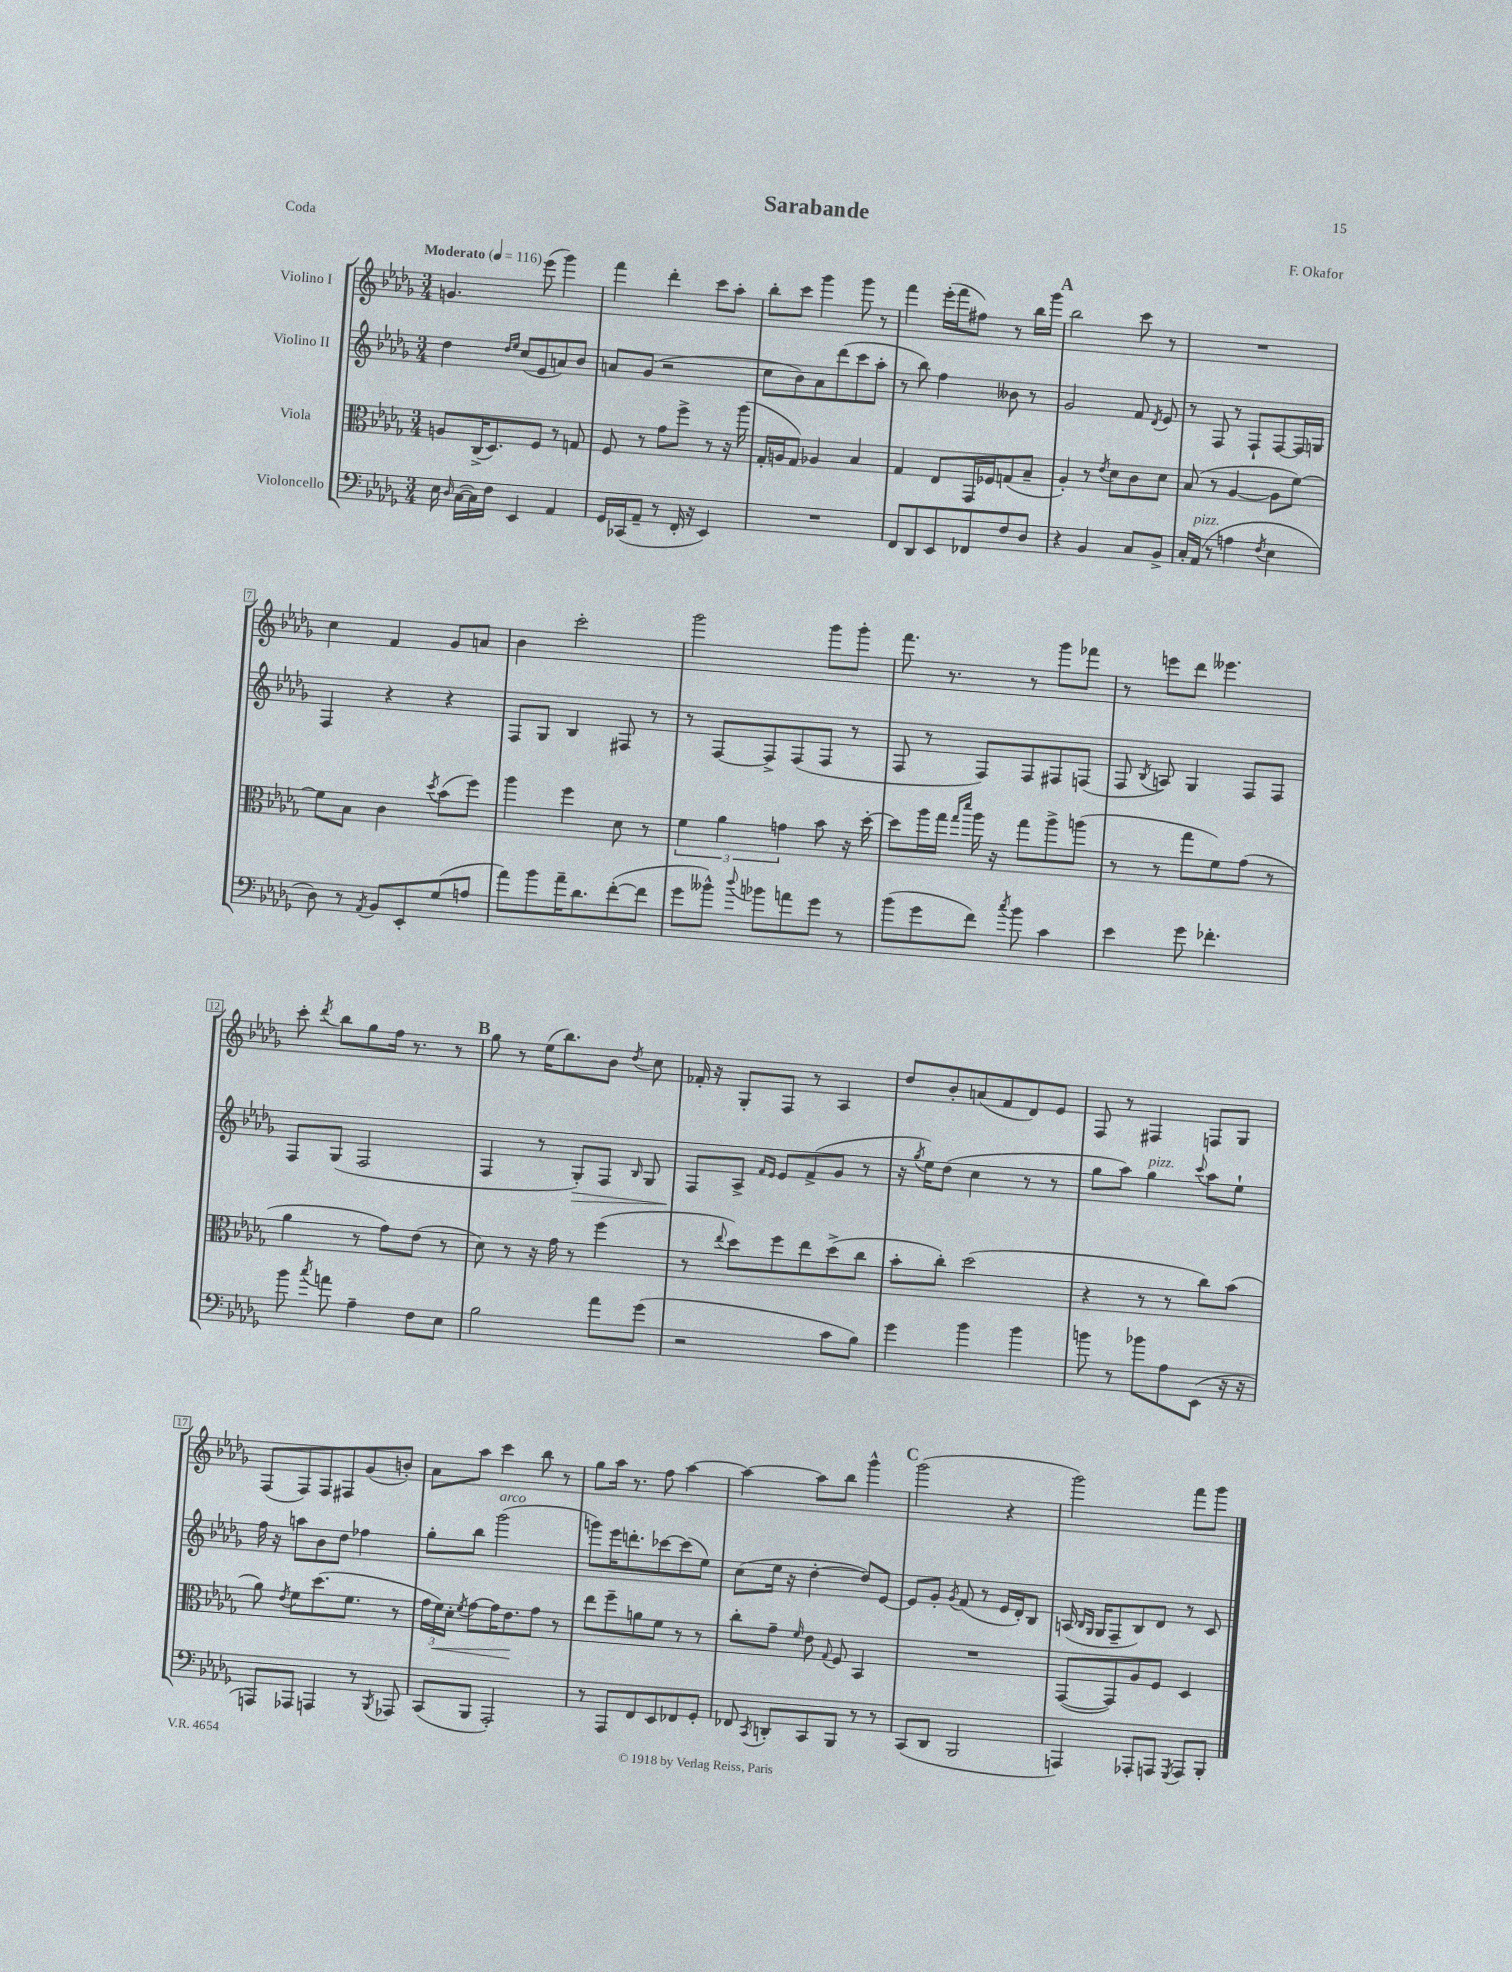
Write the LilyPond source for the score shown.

\header { title = "Sarabande" composer = "F. Okafor" piece = "Coda" }
<<
\new StaffGroup <<
\new Staff = "s0" \with { instrumentName = "Violino I" } {
    \clef treble \key des \major \numericTimeSignature \time 3/4 \tempo "Moderato" 4 = 116
    \autoBeamOff g'4. ees'''8( ges'''4) |
    f'''4 des'''4-. c'''8[ aes''8]-. |
    bes''8[-. c'''8] ges'''4 ges'''8 r8 |
    f'''4 ees'''16[-.( f'''16 fis''8]) r8 bes''16[ ges'''16] |
    \mark \markup { \bold "A" } bes''2 c'''8 r8 |
    R2. |
    c''4 f'4 ges'8[ a'8] |
    bes'4 c'''2-. |
    ges'''2 ges'''8[ ges'''8]-. |
    f'''8. r8. r8 ges'''8[ fes'''8] |
    r8 e'''8[ des'''8] eeses'''4. |
    c'''8-. \acciaccatura { des'''8 } bes''8[ ges''8 f''16] r8. r8 |
    \mark \markup { \bold "B" } ges''8 r8 ees''16[( bes''8.) bes'8] \acciaccatura { des''8 } c''8 |
    fes'16-. r16 ges8[-. f8] r8 aes4 |
    des''8[ bes'8-. a'8( f'8 des'8) ees'8] |
    f8 r8 fis4 f8[ ges8] |
    f8[( f8) f8 fis8 ges'8( b'8]-.) |
    aes'8[ aes''8] c'''4 bes''8 r8 |
    ges''8[ aes''16] r8. f''8 aes''4~ |
    aes''4~ aes''8[ bes''8] ges'''4-^ |
    \mark \markup { \bold "C" } ges'''2( r4 |
    ges'''2) f'''8[ ges'''8] \bar "|." |
}
\new Staff = "s1" \with { instrumentName = "Violino II" } {
    \clef treble \key des \major \numericTimeSignature \time 3/4
    \autoBeamOff des''4 \grace { des''16[ ees''16] } c''8[( ees'8 a'8) bes'8] |
    a'8[ ges'8]( r2 |
    c''8[ bes'8) aes'8 des'''8( c'''8 aes''8]-. |
    r8 bes''8) f''4 beses'8 r8 |
    \mark \markup { \bold "A" } ges'2 f'8 \acciaccatura { des'8 } ees'8 |
    r8 f8 r8 f8[-! f8~ f16 g16] |
    f4 r4 r4 |
    f8[ ges8] bes4 fis8 r8 |
    r8 f8[~ f8-> f8( f8] r8 |
    f8 r8 f8[) f8 fis8 f8]( |
    f8 \acciaccatura { bes8 } a8) ges4 f8[ f8] |
    f8[ ges8]( f2 |
    \mark \markup { \bold "B" } f4 r8 ges8[-.\>) f8] \grace { bes16 } ges8 |
    f8[\! aes8]-> \grace { f'16[ ees'16] } ees'8[ f'8->( ges'8] r8 |
    r16 \acciaccatura { ges''8 } ees''16[) des''8]( c''4 r8 r8 |
    ges''8[ aes''8]) ges''4^\markup { \italic "pizz." } \appoggiatura { c'''8 } aes''8[ ees''8]-! |
    f''16 r16 a''8[ bes'8 des''8] fes''4 |
    ges''8[-. bes''8] ges'''2^\markup { \italic "arco" }( |
    g'''8[) ees'''16 d'''8.-. ces'''8~ ces'''8( ees''8]) |
    c''8[( ees''16] r16 des''4~-. des''8[) ees'8]~ |
    \mark \markup { \bold "C" } ees'8[ ges'8]-. \acciaccatura { ges'8 } f'8( r8 ees'16[ des'16-.) bes8] |
    a16( \grace { bes16[ ges16] } ges16[ f8-- bes8) des'8] r8 c'8 \bar "|." |
}
\new Staff = "s2" \with { instrumentName = "Viola" } {
    \clef alto \key des \major \numericTimeSignature \time 3/4
    \autoBeamOff a8[ c16->( des8.) f8] r8 g8 |
    f8 r8 ges'8[ f''8]-> r8 r16 aes''16( |
    ges16[-. a16 ges8]) aes4 bes4 |
    ges4 ees8[ ges,16 fes16 g8( bes8]-- |
    \mark \markup { \bold "A" } aes4-.) r8 \acciaccatura { ees'8 } des'8[ c'8 des'8] |
    bes8( r8 aes4~ aes8[ f'8]~) |
    f'8[ bes8] c'4 \acciaccatura { des''8 } bes'8[( f''8]) |
    aes''4 f''4 des'8 r8 |
    \tuplet 3/2 { f'4 aes'4 g'4 } bes'8 r16 des''16~-. |
    des''8[ aes''16 ges''16] \grace { ges''16[ des'''16] } aes''16 r16 ges''8[ aes''8-> a''8]( |
    r8 r8 ges''8[ f'8) ges'8]( r8 |
    aes'4 r8 ges'8[) ees'8]( r8 |
    \mark \markup { \bold "B" } des'8) r8 r16 ges'16 r8 f''4( |
    r8 \appoggiatura { ees''8 } des''8[) f''8 ees''8 des''8->( c''8] |
    bes'8[-. c''8]-.) des''2( |
    r4 r8 r8 c''8[) bes'8]( |
    aes'8) \acciaccatura { ees'8 } f'8[ des''8.( f'8.] r8 |
    \tuplet 3/2 { ges'16[ f'16\<) des'16]-. } \acciaccatura { f'8 } ges'8[~ ges'16 ees'8.\! ges'8] r8 |
    ees''8[ f''8-- a'8 f'8] r8 r8 |
    c''8[-. ges'8]-- \grace { f'16 } ees'8 \appoggiatura { ges8 } f8 bes,4 |
    \mark \markup { \bold "C" } R2. |
    ges,8[~( ges,8) aes8 f8] des4 \bar "|." |
}
\new Staff = "s3" \with { instrumentName = "Violoncello" } {
    \clef bass \key des \major \numericTimeSignature \time 3/4
    \autoBeamOff ees16 \grace { des16 } c16[~( c16) f16] ees,4 aes,4 |
    ges,16[ ces,16( aes,8]-- r8 f,16-. r16 ees,4) |
    R2. |
    f,8[ des,8 ees,8 fes,8 f8 des8] |
    \mark \markup { \bold "A" } r4 bes,4 c8[ bes,8]-> |
    c16[-. aes,16]^\markup { \italic "pizz." }( r8 a4 \acciaccatura { f8 } ees4 |
    des8) r8 \acciaccatura { aes,8 } bes,8[ ees,8-. ges8( a8] |
    aes'8[) bes'8 aes'16-- des'8. f'8~-.( f'8] |
    ges'8[ beses'8]-^) \appoggiatura { des''8 } bes'8[ a'8 ges'8] r8 |
    bes'8[( ges'8 f'8]) \acciaccatura { c''8 } bes'8 c'4 |
    ees'4 ges'8 fes'4.-. |
    bes'8 \acciaccatura { c''8 } a'8 aes4-- f8[ ees8] |
    \mark \markup { \bold "B" } bes2 aes'8[ ges'8]( |
    r2 c'8[ bes8]) |
    ges'4 bes'4 bes'4 |
    b'8 r8 bes'8[ aes8 ees,8]( r16 r16 |
    a,,8[) aes,,8] a,,4 r8 \acciaccatura { bes,,8 } aes,,8 |
    c,8[( bes,,8] aes,,2-.) |
    r8 aes,,8[ f,8 ees,8 fes,8 ges,8]-. |
    fes,8 \acciaccatura { c,8 } d,8[-. c,8 bes,,8] r8 r8 |
    \mark \markup { \bold "C" } c,8[( des,8] bes,,2 |
    a,,4) aes,,8[-. a,,8] \acciaccatura { ges,,8 } a,,8[ bes,,8]-. \bar "|." |
}
>>
>>
\layout { \context { \Score \override BarNumber.stencil = #(make-stencil-boxer 0.1 0.3 ly:text-interface::print) } }
